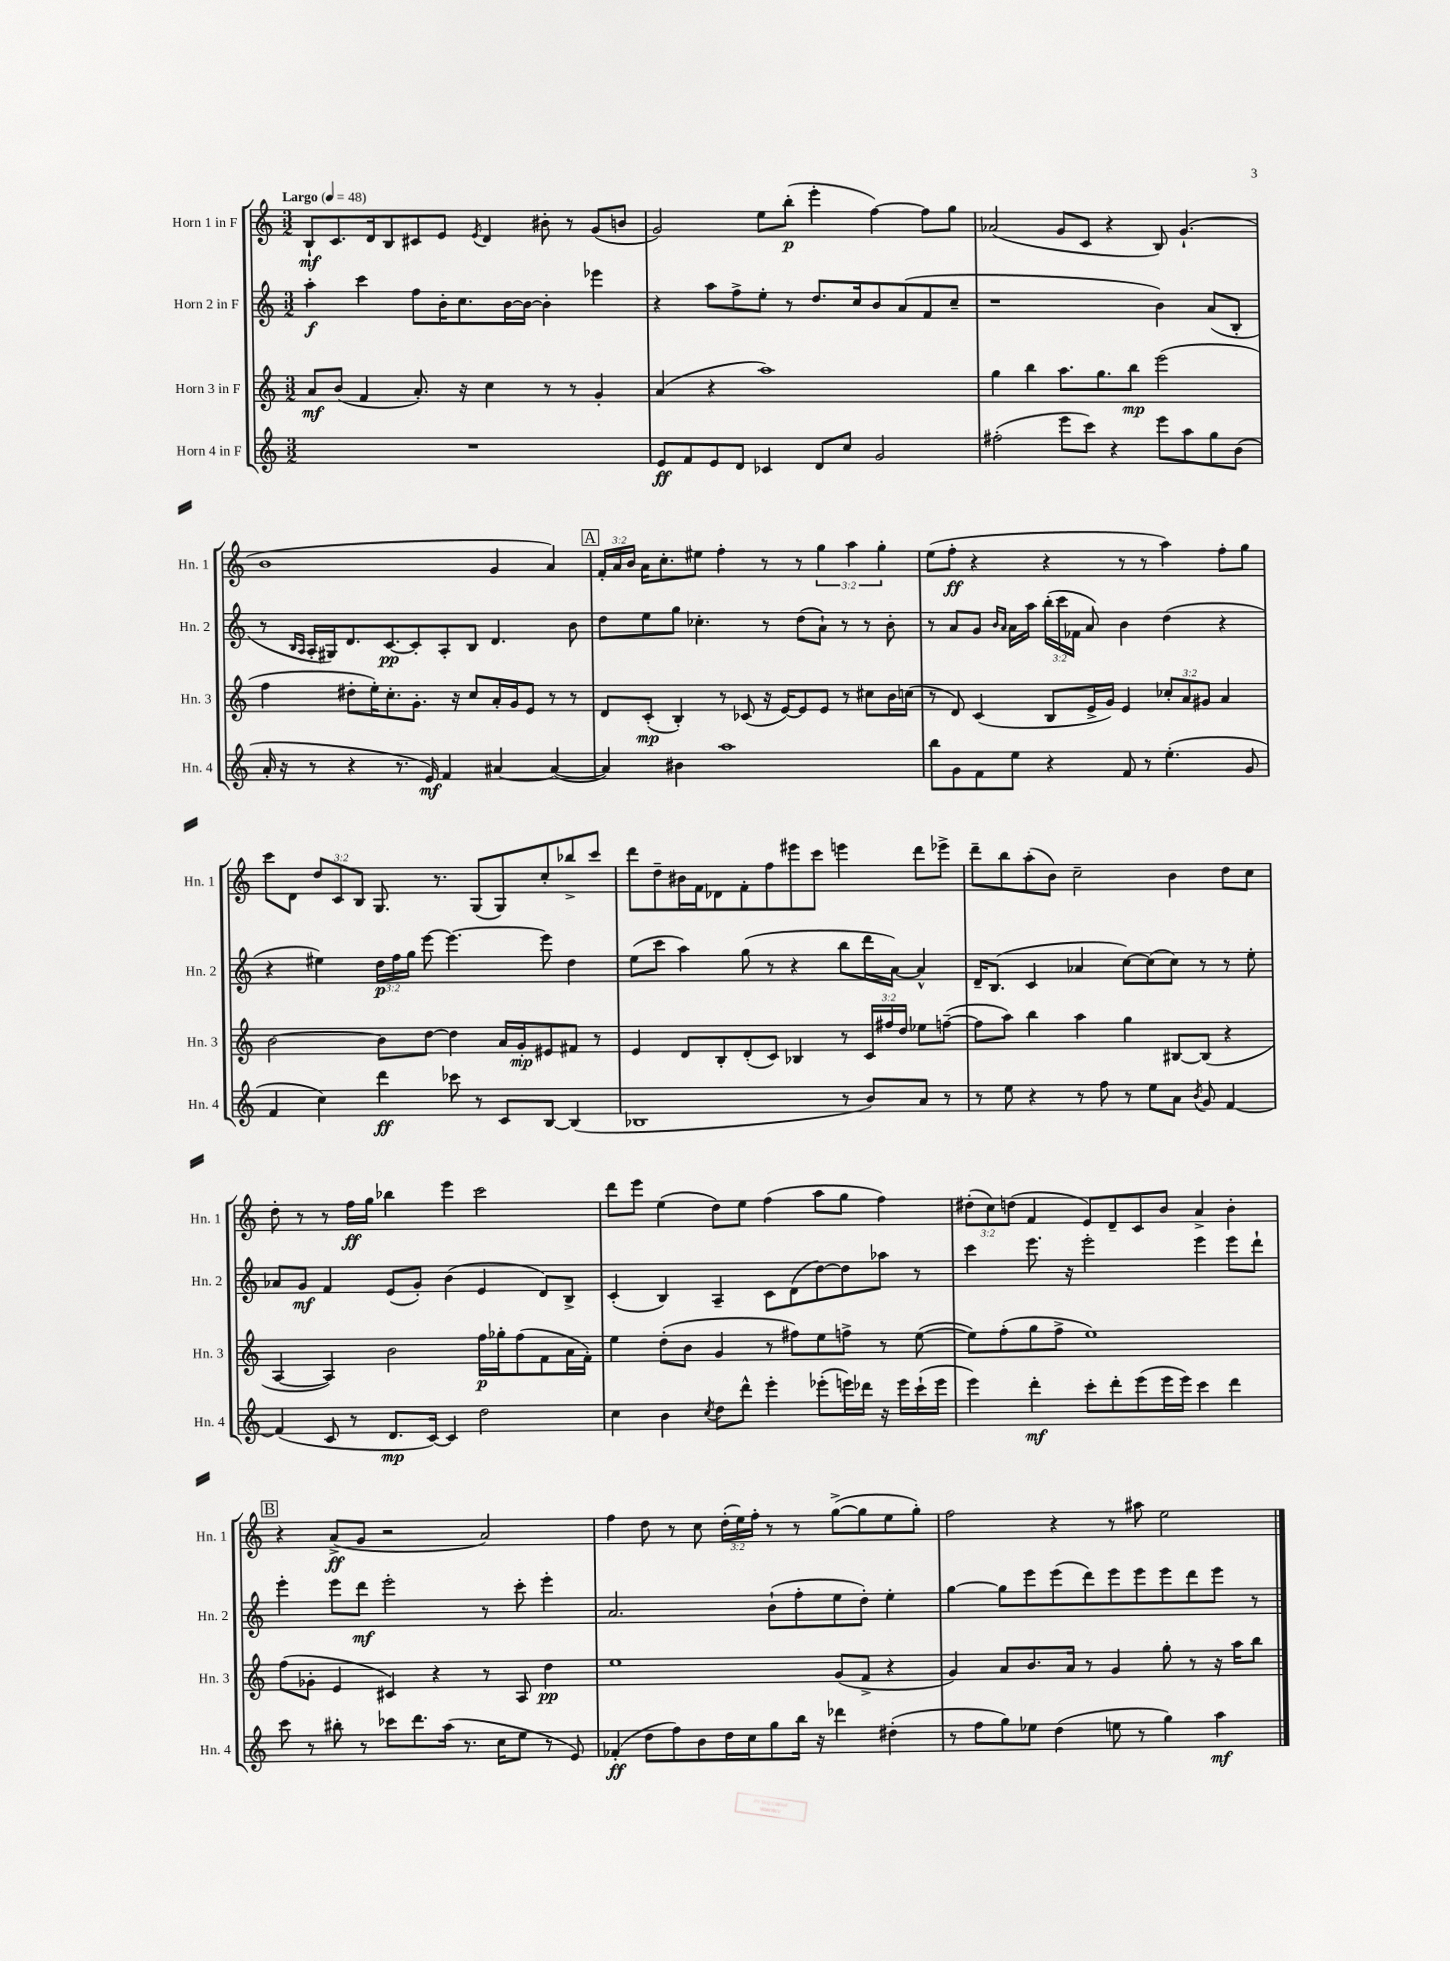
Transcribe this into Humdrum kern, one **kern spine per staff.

**kern	**dynam	**kern	**dynam	**kern	**dynam	**kern	**dynam
*part4	*part4	*part3	*part3	*part2	*part2	*part1	*part1
*staff4	*staff4	*staff3	*staff3	*staff2	*staff2	*staff1	*staff1
*I"Horn 4 in F	*	*I"Horn 3 in F	*	*I"Horn 2 in F	*	*I"Horn 1 in F	*
*I'Hn. 4	*	*I'Hn. 3	*	*I'Hn. 2	*	*I'Hn. 1	*
*clefG2	*	*clefG2	*	*clefG2	*	*clefG2	*
*k[]	*	*k[]	*	*k[]	*	*k[]	*
*M3/2	*	*M3/2	*	*M3/2	*	*M3/2	*
*MM48	*	*MM48	*	*MM48	*	*MM48	*
=1	=1	=1	=1	=1	=1	=1	=1
!	!	!	!	!	!	!LO:TX:a:B:t=Largo	!
1.r	.	8a/L	mf	4aa'\	f	8B`/L	mf
.	.	(8b/J	.	.	.	8.c/	.
.	.	4f/	.	4ccc\	.	.	.
.	.	.	.	.	.	16d/k	.
.	.	.	.	.	.	8B/	.
.	.	8.a'/)	.	8ff\L	.	8c#X/	.
.	.	.	.	16b'\K	.	8e/J	.
.	.	16r	.	8.cc\	.	.	.
.	.	.	.	.	.	8qe/	.
.	.	4cc\	.	.	.	4d/	.
.	.	.	.	[16b\L	.	.	.
.	.	.	.	16b\JJ_	.	.	.
.	.	8r	.	4b'\]	.	8b#X'\	.
.	.	8r	.	.	.	8r	.
.	.	4g'/	.	4eee-X\	.	(8g/L	.
.	.	.	.	.	.	8bn/J	.
=2	=2	=2	=2	=2	=2	=2	=2
8e/L	ff	(4a/	.	4r	.	2g/)	.
8f/	.	.	.	.	.	.	.
8e/	.	4r	.	8aa\L	.	.	.
8d/J	.	.	.	8ff^\	.	.	.
4c-X/	.	1aa)	.	8ee'\J	.	8ee\L	.
.	.	.	.	8r	.	(8bb'\J	p
8d/L	.	.	.	8.dd/L	.	4eee'\	.
8cc/J	.	.	.	.	.	.	.
.	.	.	.	16cc/k	.	.	.
2g/	.	.	.	8b/	.	[4ff\)	.
.	.	.	.	(8a/	.	.	.
.	.	.	.	8f/	.	8ff\L]	.
.	.	.	.	8cc~/J	.	8gg\J	.
=3	=3	=3	=3	=3	=3	=3	=3
(2ff#X'\	.	4gg\	.	1r	.	(2a-X/	.
.	.	4bb\	.	.	.	.	.
8eee\L	.	8.aa\L	.	.	.	8g/L	.
8ccc\J)	.	.	.	.	.	8c/J	.
.	.	8.gg\	.	.	.	.	.
4r	.	.	.	.	.	4r	.
.	.	8bb\J	mp	.	.	.	.
8eee\L	.	(2eee\	.	4b\)	.	8B/)	.
8aa\	.	.	.	.	.	(4.g`/	.
8gg\	.	.	.	(8a/L	.	.	.
(8b\J	.	.	.	8B'/J	.	.	.
!!LO:LB:g=z
=4	=4	=4	=4	=4	=4	=4	=4
16a'/	.	4ff\	.	8r	.	1b	.
16r	.	.	.	.	.	.	.
.	.	.	.	16qqB/LL	.	.	.
.	.	.	.	16qqA/JJ	.	.	.
8r	.	.	.	16A'/LL	.	.	.
.	.	.	.	16G#X/J)	.	.	.
4r	.	8dd#X'\L	.	8.d/	.	.	.
.	.	16ee'\K)	.	.	.	.	.
.	.	8.cc'\	.	[8.c/	pp	.	.
8.r	.	.	.	.	.	.	.
.	.	8.g'\J	.	8c'/]	.	.	.
16e/)	mf	.	.	.	.	.	.
4f/	.	.	.	8A'/	.	.	.
.	.	16r	.	.	.	.	.
.	.	8cc/L	.	8B/J	.	.	.
[4a#X/	.	16a'/L	.	4.d/	.	4g/	.
.	.	16g/J	.	.	.	.	.
.	.	8e/J	.	.	.	.	.
(4a#/_	.	8r	.	.	.	4a/)	.
.	.	8r	.	8b\	.	.	.
!!LO:REH:place=s1:t=A
=5	=5	=5	=5	=5	=5	=5	=5
4a#/])	.	8d/L	.	8dd\L	.	24f'/LL	.
.	.	.	.	.	.	24a/	.
.	.	.	.	.	.	24b/JJ	.
.	.	(8c'/J	mp	8ee\	.	16a\KL	.
.	.	.	.	.	.	8.cc'\	.
4b#X\	.	4B'/)	.	8gg\J	.	.	.
.	.	.	.	4.cc-X'\	.	8ee#X\J	.
1aa	.	8r	.	.	.	4ff'\	.
.	.	(8c-X/	.	.	.	.	.
.	.	16r	.	8r	.	8r	.
.	.	[16e/KL)	.	.	.	.	.
.	.	8e/]	.	(8dd\L	.	8r	.
.	.	8e/J	.	8a`\J)	.	6gg\	.
.	.	8r	.	8r	.	.	.
.	.	.	.	.	.	6aa\	.
.	.	8cc#X\L	.	8r	.	.	.
.	.	.	.	.	.	6gg'\	.
.	.	16b\L	.	8b'\	.	.	.
.	.	(16ccn\JJ	.	.	.	.	.
=6	=6	=6	=6	=6	=6	=6	=6
8bb\L	.	8r	.	8r	.	(8ee\L	.
8g\	.	8d/)	.	8a/L	.	8ff'\J	ff
8f\	.	(4c/	.	8g/J	.	4r	.
.	.	.	.	16qqb/LL	.	.	.
.	.	.	.	16qqa/JJ	.	.	.
8ee\J	.	.	.	16a\LL	.	.	.
.	.	.	.	16aa\JJ	.	.	.
4r	.	8B/L	.	(24bb'\LL	.	4r	.
.	.	.	.	24ccc\	.	.	.
.	.	.	.	24f-X\JJ	.	.	.
.	.	16e^/L	.	8a/)	.	.	.
.	.	16g/JJ)	.	.	.	.	.
8f/	.	4e/	.	4b\	.	8r	.
8r	.	.	.	.	.	8r	.
(4.ee'\	.	12cc-X'/L	.	(4dd\	.	4aa\)	.
.	.	12a/	.	.	.	.	.
.	.	12g#X/J	.	.	.	.	.
.	.	4a/	.	4r	.	8ff'\L	.
8g/	.	.	.	.	.	8gg\J	.
!!LO:LB:g=z
=7	=7	=7	=7	=7	=7	=7	=7
4f/	.	[2b\	.	4r	.	8ccc\L	.
.	.	.	.	.	.	8d\J	.
4cc\)	.	.	.	4ee#X\)	.	12dd/L	.
.	.	.	.	.	.	12c/	.
.	.	.	.	.	.	12B/J	.
4ddd\	ff	8b\L]	.	24dd\LL	p	8.G/	.
.	.	.	.	24ff\	.	.	.
.	.	.	.	24gg\JJ	.	.	.
.	.	[8dd\J	.	[8eee\	.	.	.
.	.	.	.	.	.	8.r	.
8ccc-X\	.	4dd\]	.	4.eee\_	.	.	.
8r	.	.	.	.	.	(8G/L	.
8c/L	.	16a/LL	.	.	.	8G/)	.
.	.	16g'/J	mp	.	.	.	.
[8B/J	.	8e#X/	.	8eee\]	.	8cc'/	.
(4B/]	.	8f#X/J	.	4dd\	.	8bb-X^/	.
.	.	8r	.	.	.	8ccc/J	.
=8	=8	=8	=8	=8	=8	=8	=8
1B-X	.	4e/	.	(8ee\L	.	8ddd\L	.
.	.	.	.	8ccc\J	.	8dd~\	.
.	.	8d/L	.	4aa\)	.	16b#X\L	.
.	.	.	.	.	.	16f\J	.
.	.	8B'/	.	.	.	8d-X\	.
.	.	(8d'/	.	(8gg\	.	8f'\	.
.	.	8c/J)	.	8r	.	8ff\	.
.	.	4B-X/	.	4r	.	8eee#X\	.
.	.	.	.	.	.	8ccc\J	.
8r	.	8r	.	8bb\L	.	4eeen\	.
8b/L)	.	24c/LL	.	16ddd\L	.	.	.
.	.	24ff#X/	.	.	.	.	.
.	.	.	.	[16a\JJ)	.	.	.
.	.	24dd/JJ	.	.	.	.	.
8a/J	.	8ee-X\L	.	4a^^/]	.	8ddd\L	.
8r	.	([8ffn~\J	.	.	.	8eee-X^\J	.
=9	=9	=9	=9	=9	=9	=9	=9
8r	.	8ff\L]	.	16d~/KL	.	8ddd~\L	.
.	.	.	.	(8.B/J	.	.	.
8ee\	.	8aa\J)	.	.	.	8bb\	.
4r	.	4bb\	.	4c/	.	(8aa'\	.
.	.	.	.	.	.	8b\J)	.
8r	.	4aa\	.	4a-X/	.	2cc~\	.
8ff\	.	.	.	.	.	.	.
8r	.	4gg\	.	[8cc\L)	.	.	.
8ee\L	.	.	.	(8cc\]	.	.	.
8a\J	.	[8B#X/L	.	8cc\J)	.	4b\	.
8qb/	.	.	.	.	.	.	.
8g/	.	(8B#/J]	.	8r	.	.	.
[4f/	.	4r	.	8r	.	8dd\L	.
.	.	.	.	8ee'\	.	8cc\J	.
!!LO:LB:g=z
=10	=10	=10	=10	=10	=10	=10	=10
(4f/]	.	[4A/	.	8a-X/L	.	8dd'\	.
.	.	.	.	8g/J	mf	8r	.
8c/	.	4A/])	.	4f/	.	8r	.
8r	.	.	.	.	.	16ff\LL	ff
.	.	.	.	.	.	16gg\JJ	.
8.d/L	mp	2b\	.	(8e/L	.	4bb-X\	.
.	.	.	.	8g'/J)	.	.	.
[16c/Jk)	.	.	.	.	.	.	.
4c/]	.	.	.	(4b\	.	4eee\	.
2dd\	.	16ff\LL	p	4e/	.	2ccc\	.
.	.	16gg-X'\J	.	.	.	.	.
.	.	(8ff\	.	.	.	.	.
.	.	8f\	.	8d/L)	.	.	.
.	.	16a\L	.	8B^/J	.	.	.
.	.	16f'\JJ)	.	.	.	.	.
=11	=11	=11	=11	=11	=11	=11	=11
4cc\	.	4ee\	.	(4c'/	.	8ddd\L	.
.	.	.	.	.	.	8eee\J	.
4b\	.	(8dd'\L	.	4B/)	.	(4ee\	.
.	.	8b\J	.	.	.	.	.
8qcc/	.	.	.	.	.	.	.
8dd\L	.	4g/	.	4A~/	.	8dd\L)	.
8ddd^^\J	.	.	.	.	.	8ee\J	.
4eee'\	.	8r	.	8c\L	.	(4ff\	.
.	.	8ff#X\L)	.	(8d\	.	.	.
(8eee-X'\L	.	8ee\	.	[8dd\)	.	8aa\L	.
16eeen\L)	.	8ffn^\J	.	8dd\]	.	8gg\J	.
16ddd-X\JJ	.	.	.	.	.	.	.
16r	.	8r	.	8aa-X\J	.	4ff\)	.
16eee\LL	.	.	.	.	.	.	.
(16ccc`\	.	([8ee\	.	8r	.	.	.
16eee\JJ	.	.	.	.	.	.	.
=12	=12	=12	=12	=12	=12	=12	=12
4eee\)	.	8ee\L])	.	4ccc\	.	(12dd#X'\L	.
.	.	.	.	.	.	12cc\)	.
.	.	(8ff'\	.	.	.	.	.
.	.	.	.	.	.	(12ddn\J	.
4ddd'\	mf	8gg\	.	8.eee\	.	4f/	.
.	.	8ff^\J	.	.	.	.	.
.	.	.	.	16r	.	.	.
8ccc'\L	.	1ee)	.	2eee'\	.	8e/L)	.
8ddd'\	.	.	.	.	.	8d~/	.
(8eee\	.	.	.	.	.	8c/	.
16eee\L	.	.	.	.	.	8b/J	.
16eee\JJ)	.	.	.	.	.	.	.
4ccc\	.	.	.	4eee\	.	4a^/	.
4ddd\	.	.	.	8eee\L	.	4b'\	.
.	.	.	.	8ddd`\J	.	.	.
!!LO:LB:g=z
!!LO:REH:place=s1:t=B
=13	=13	=13	=13	=13	=13	=13	=13
8ccc\	.	(8ff\L	.	4eee'\	.	4r	.
8r	.	8g-X'\J	.	.	.	.	.
8bb#X'\	.	4e/	.	8eee\L	.	(8a^/L	ff
8r	.	.	.	8ddd\J	mf	8g/J	.
8ccc-X\L	.	4c#X/)	.	2eee'\	.	2r	.
8.ddd\	.	.	.	.	.	.	.
.	.	4r	.	.	.	.	.
(16aa\Jk	.	.	.	.	.	.	.
8.r	.	.	.	.	.	.	.
.	.	8r	.	8r	.	2a/)	.
16cc\KL	.	.	.	.	.	.	.
8ee\J	.	8A/	.	8ccc'\	.	.	.
8r	.	4dd\	pp	4eee'\	.	.	.
8e/)	.	.	.	.	.	.	.
=14	=14	=14	=14	=14	=14	=14	=14
(4f-X'/	ff	1ee	.	2.a/	.	4ff\	.
8dd\L	.	.	.	.	.	8dd\	.
8ff\)	.	.	.	.	.	8r	.
8b\	.	.	.	.	.	8cc\	.
16dd\L	.	.	.	.	.	(24dd'\LL	.
.	.	.	.	.	.	24ee\)	.
16cc\J	.	.	.	.	.	.	.
.	.	.	.	.	.	24ff'\JJ	.
8gg\	.	.	.	(8b`\L	.	8r	.
16bb\Jk	.	.	.	8ff'\	.	8r	.
16r	.	.	.	.	.	.	.
4ddd-X\	.	(8g/L	.	8ee\	.	([8gg^\L	.
.	.	8f^/J	.	8dd'\J)	.	8gg\]	.
(4dd#X'\	.	4r	.	4ee'\	.	8ee\	.
.	.	.	.	.	.	8gg'\J)	.
=15	=15	=15	=15	=15	=15	=15	=15
8r	.	4g/)	.	[4gg\	.	2ff\	.
8ff\L	.	.	.	.	.	.	.
8gg\)	.	8a/L	.	8gg\L]	.	.	.
8ee-X\J	.	8.b/	.	8eee\	.	.	.
(4dd\	.	.	.	(8eee\	.	4r	.
.	.	16a/Jk	.	.	.	.	.
.	.	8r	.	8ddd\)	.	.	.
8een\	.	4g/	.	8eee\	.	8r	.
8r	.	.	.	8eee\	.	8aa#X\	.
4gg\)	.	8gg'\	.	8eee\	.	2ee\	.
.	.	8r	.	8ddd\	.	.	.
4aa\	mf	16r	.	8eee\J	.	.	.
.	.	16aa\KL	.	.	.	.	.
.	.	8bb\J	.	8r	.	.	.
==	==	==	==	==	==	==	==
*-	*-	*-	*-	*-	*-	*-	*-
